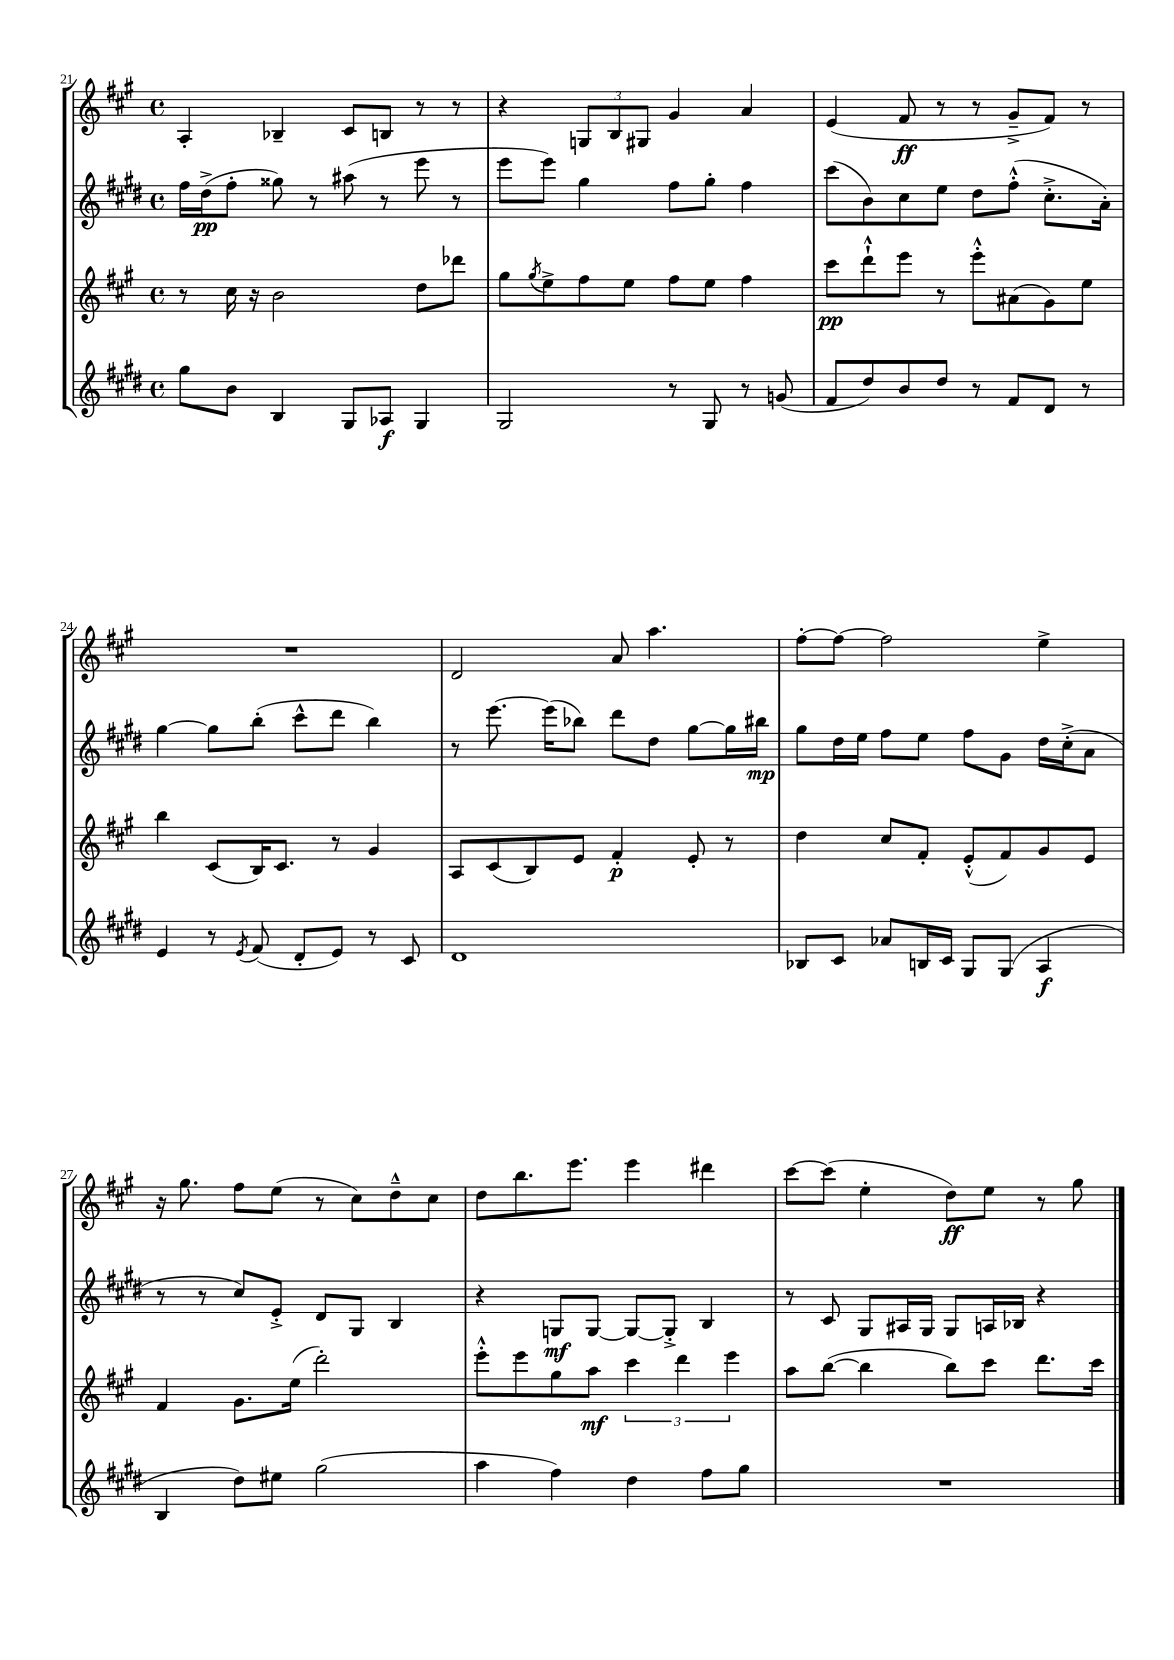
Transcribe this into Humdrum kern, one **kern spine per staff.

**kern	**kern	**kern	**kern
*staff4	*staff3	*staff2	*staff1
*clefG2	*clefG2	*clefG2	*clefG2
*k[f#c#g#d#]	*k[f#c#g#]	*k[f#c#g#d#]	*k[f#c#g#]
*M4/4	*M4/4	*M4/4	*M4/4
*met(c)	*met(c)	*met(c)	*met(c)
8gg#	8r	16ff#	4A'
.	.	(16dd#^	.
8b	16cc#	8ff#'	.
.	16r	.	.
4B	2b	8gg##)	4B-~
.	.	8r	.
8G#	.	(8aa#	8c#
8A-	.	8r	8B
4G#	8dd	8eee	8r
.	8ddd-	8r	8r
=	=	=	=
2G#	8gg#	8eee	4r
.	8qgg#	.	.
.	8ee^	8eee)	.
.	8ff#	4gg#	12G
.	.	.	12B
.	8ee	.	.
.	.	.	12G#
8r	8ff#	8ff#	4g#
8G#	8ee	8gg#'	.
8r	4ff#	4ff#	4a
(8g	.	.	.
=	=	=	=
8f#	8ccc#	(8ccc#	(4e
8dd#)	8ddd`^^	8b)	.
8b	8eee	8cc#	8f#
8dd#	8r	8ee	8r
8r	8eee'^^	8dd#	8r
8f#	(8a#	(8ff#'^^	8g#~^
8d#	8g#)	8.cc#'^	8f#)
8r	8ee	.	8r
.	.	16a')	.
=	=	=	=
4e	4bb	[4gg#	1r
8r	(8c#	8gg#]	.
8qe	.	.	.
(8f#	16B)	(8bb'	.
.	8.c#	.	.
8d#'	.	8ccc#^^	.
8e)	8r	8ddd#	.
8r	4g#	4bb)	.
8c#	.	.	.
=	=	=	=
1d#	8A	8r	2d
.	(8c#	[8.eee	.
.	8B)	.	.
.	.	(16eee]	.
.	8e	8bb-)	.
.	4f#'	8ddd#	8a
.	.	8dd#	4.aa
.	8e'	[8gg#	.
.	8r	16gg#]	.
.	.	16bb#	.
=	=	=	=
8B-	4dd	8gg#	[8ff#'
8c#	.	16dd#	8ff#_
.	.	16ee	.
8a-	8cc#	8ff#	2ff#]
16B	8f#'	8ee	.
16c#	.	.	.
8G#	(8e'^^	8ff#	.
(8G#	8f#)	8g#	.
4A	8g#	16dd#	4ee^
.	.	(16cc#'^	.
.	8e	8a	.
=	=	=	=
4B	4f#	8r	16r
.	.	.	8.gg#
.	.	8r	.
8dd#)	8.g#	8cc#)	8ff#
8ee#	.	8e'^	(8ee
.	(16ee	.	.
(2gg#	2ddd')	8d#	8r
.	.	8G#	8cc#)
.	.	4B	8dd~^^
.	.	.	8cc#
=	=	=	=
4aa	8eee'^^	4r	8dd
.	8eee	.	8.bb
4ff#)	8gg#	8G	.
.	.	.	8.eee
.	8aa	[8G	.
4dd#	6ccc#	8G_	4eee
.	.	8G'^]	.
.	6ddd	.	.
8ff#	.	4B	4ddd#
.	6eee	.	.
8gg#	.	.	.
=	=	=	=
1r	8aa	8r	[8ccc#
.	([8bb	8c#	(8ccc#]
.	4bb]	8G#	4ee'
.	.	16A#	.
.	.	16G#	.
.	8bb)	8G#	8dd)
.	8ccc#	16A	8ee
.	.	16B-	.
.	8.ddd	4r	8r
.	.	.	8gg#
.	16ccc#	.	.
==	==	==	==
*-	*-	*-	*-
